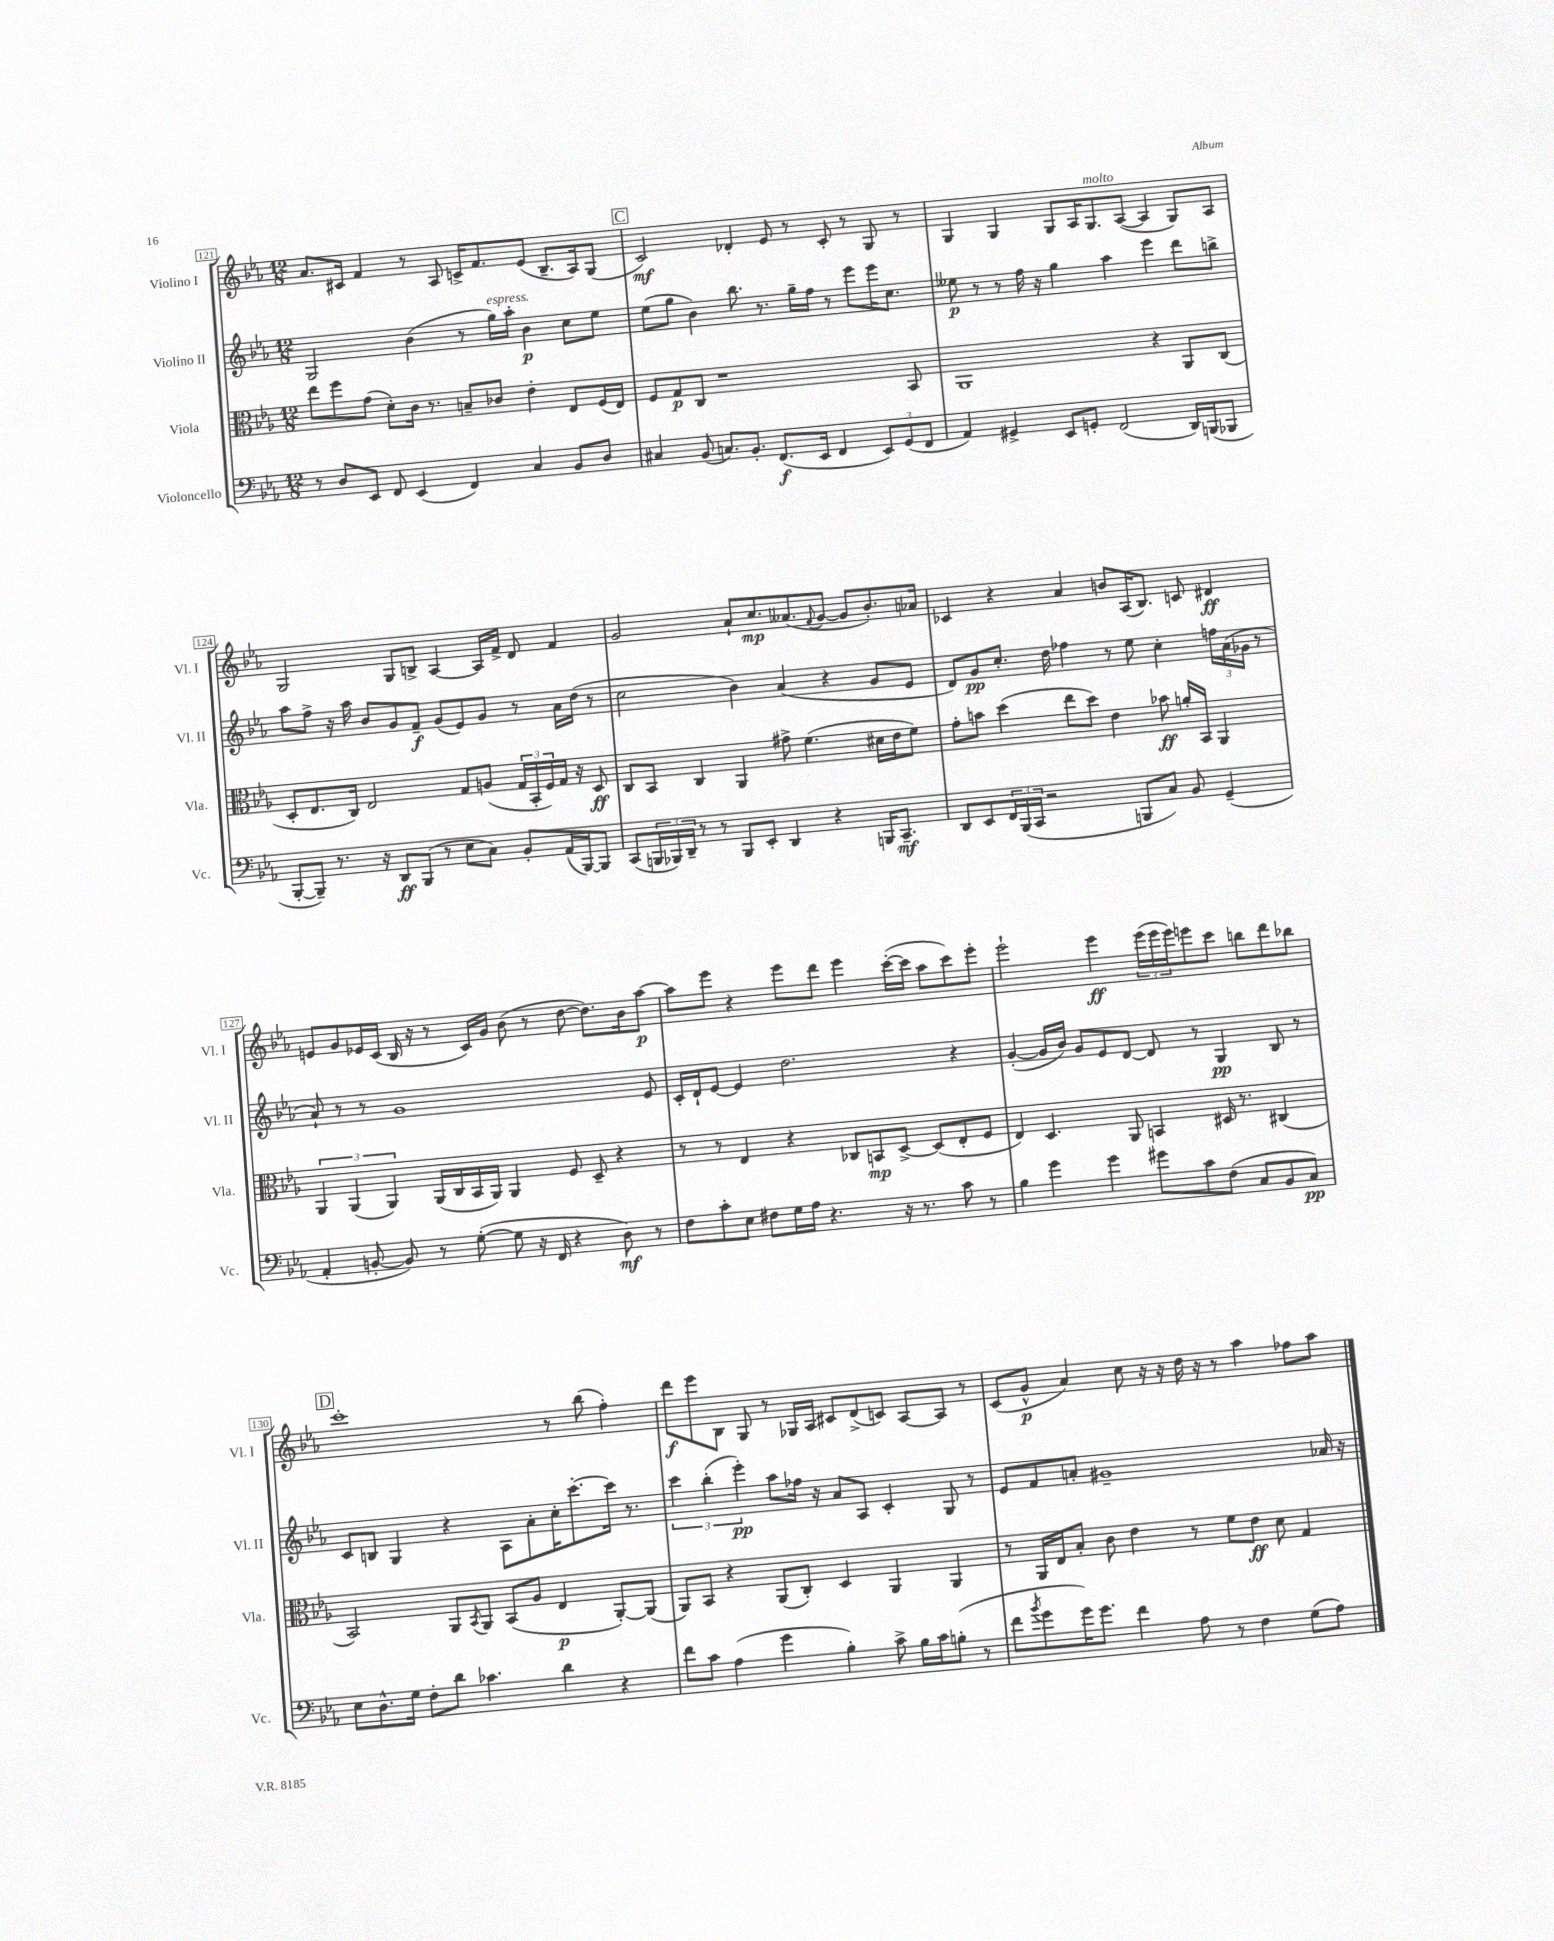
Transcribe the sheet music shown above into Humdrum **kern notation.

**kern	**kern	**kern	**kern
*staff4	*staff3	*staff2	*staff1
*clefF4	*clefC3	*clefG2	*clefG2
*k[b-e-a-]	*k[b-e-a-]	*k[b-e-a-]	*k[b-e-a-]
*M12/8	*M12/8	*M12/8	*M12/8
8r	8ee-	2G	8.a-
8D	8ff	.	.
.	.	.	16c#
8EE-	(8g	.	4f
8FF	8d')	.	.
(4EE-	16c	(4b-	8r
.	8.r	.	.
.	.	.	8A-
4FF)	8B~	8r	16c^
.	.	.	8.f
.	8c-	16gg)	.
.	.	16aa-'	.
4C	4e-'	4b-	(8e-
.	.	.	8.B-~
8BB-	8E-	8cc	.
.	.	.	16A-)
8D	(16F	8ee-	(8G
.	16E-)	.	.
=	=	=	=
4C#	8F	(8ee-	2c)
.	8G	8gg	.
(8BB-	8C	4b-)	.
8.C)	1r	.	.
.	.	8.bb-	4d-'
8.BB-'	.	.	.
.	.	8.r	.
(8.FF	.	.	8e-
.	.	16gg~	8r
16EE-	.	16ff	.
4FF	.	8r	8c'
.	.	8eee-	8r
12EE-)	.	16eee-	8G
.	.	8.cc	.
(12GG	.	.	.
.	8BB-	.	8r
12FF	.	.	.
=	=	=	=
4AA-)	1AA-	8ee--	4G
.	.	8r	.
4GG#^	.	8r	4G
.	.	16ff	.
.	.	16r	.
8EE-	.	4gg	8G
8GG'	.	.	16A-
.	.	.	8.G
(2FF	.	4aa-	.
.	.	.	([8A-
.	4r	4eee-	4A-]
16DD)	8AA-	8ddd	8G)
(16BBB	.	.	.
8BBB-	(8C	8bb^	8A-
=	=	=	=
[8BBB-'	8D'	8aa-	2G
8BBB-~])	8.E-	8ff^	.
8.r	.	16r	.
.	16C)	16aa-	.
.	2E-	8b-	.
16r	.	.	.
8DD	.	8g	8G
(8BBB-	.	8f~	8B^
8r	.	(8g	[4A-
8E-	8G	8e-)	.
8C)	(8A	8g	16A-]
.	.	.	16f^
8BB-'	24G	8r	8d
.	24BB-'	.	.
.	24F)	.	.
(16AA-	16G	16a-	4f
[16BBB-)	16r	(16dd	.
8BBB-]	8D	8r	.
=	=	=	=
(8CC	8C	2cc	2g
24BBB	8BB-	.	.
24BBB-)	.	.	.
24DD~	.	.	.
8r	4C	.	.
8r	.	.	.
8BBB-	4AA-	4b-)	8a-`
8EE-'	.	.	8.cc
4DD	8g#^	(4a-	.
.	.	.	(8.a--
.	(4.f	.	.
.	.	.	8qqf
4r	.	4r	[8g
.	.	.	8g]
16BBB	16d#	8g	8.b-')
8.CC~	16e-	.	.
.	8f)	8e-	.
.	.	.	16a-
=	=	=	=
8DD	8g'	8d)	4c-
8EE-	8b	8g	.
24FF	(4dd	8.cc'	4r
(24BBB-	.	.	.
24CC	.	.	.
2r	.	.	.
.	.	16dd	.
.	8ee-	4ff-	4a-
.	8dd)	.	.
.	4e-	8r	8b
8BBB	.	8ee-	(16A-
.	.	.	8.B-)
8C)	8b-	4cc'	.
8BB-	16a'	.	8c
.	16BB-	.	.
(4GG~	4AA-	24ff	4d#
.	.	(24a-	.
.	.	24g-	.
.	.	8r	.
=	=	=	=
4AA-'	6AA-	8a-`)	8e
.	.	8r	8g
.	(6AA-	.	.
[8BB'	.	8r	16e-
.	.	.	(16c
.	6AA-)	.	.
8BB])	.	1g	16B-
.	.	.	16r
8r	(16AA-	.	8r
.	16C	.	.
([8G'	16BB-	.	16c)
.	16AA-)	.	16g
8G]	4AA-	.	(8b-
16r	.	.	8r
16FF	.	.	.
4r	8F	.	[8dd
.	8D~	.	8.dd])
8D)	4r	.	.
.	.	.	16b-
8r	.	8e-	[8aa-
=	=	=	=
8F	8r	16c'	8aa-]
.	.	16d`	.
8c'	8r	[8e-	8eee-
8E-	4E-	4e-]	4r
8F#	.	.	.
16G	4r	2.dd	8eee-
16A-	.	.	.
4.r	.	.	8ddd
.	8C-	.	4eee-
.	8BB	.	.
16r	[8D^	.	([16ccc'
8.r	.	.	16ccc]
.	(8D]	.	8aa-
8c	8E-'	4r	8ccc)
8r	8F	.	8eee-'
=	=	=	=
4B-	4E-)	([4g'	2eee-`
4g	4.D	16g]	.
.	.	16b-)	.
.	.	8g	.
4g	.	8e-	4eee-
.	8AA-	[8d	.
8g#	4BB	8d]	(24eee-
.	.	.	24eee-
.	.	.	24eee-)
8c	.	8r	8eee
(8F	16D#	4G	8ccc
.	8.r	.	.
8C	.	.	8bb
8BB-	(4C#	8B-	8ddd
8C)	.	8r	8bb-
=	=	=	=
8E-	2BB-)	8c	1ccc'
8.D^^	.	8B	.
.	.	4G	.
16G	.	.	.
8F'	.	.	.
8d	8AA-	4r	.
.	8qBB-	.	.
4.c-	8AA-	.	.
.	(8BB-	8A-	.
.	8A-	8a-'	.
4d	4E-	16cc'	8r
.	.	[8.ccc'	.
.	.	.	(8bb-
4r	[8AA-')	16ccc]	4ff')
.	.	8.r	.
.	(8AA-]	.	.
=	=	=	=
8f	8AA-)	6ccc	8ddd
8c	8BB-	.	8eee-
.	.	(6bb-'	.
(4A-	4r	.	8B-
.	.	6eee-')	.
.	.	.	8G
4g	(8AA-	8aa-	8r
.	8C')	16ff-	16G-
.	.	16r	16A-
4B-')	4D	8a-	8c#
.	.	8A-	(8d^
8c^	4AA-	4c'	8c)
16B-	.	.	[8A-
16c	.	.	.
(8B'	4AA-	8G	8A-]
8r	.	8r	8r
=	=	=	=
8f	8r	8e-	(8c
8qb-	.	.	.
8g	16AA-	8f	8g^^
.	16E-	.	.
16g)	8B-'	8a'	4a-)
8.g	.	.	.
.	8c	1g#~	.
4f	4e-	.	8cc
.	.	.	16r
.	.	.	16r
8A-	8r	.	16dd
.	.	.	16r
8r	8f	.	8r
4F	8e-	.	4aa-
.	8d	.	.
(8G	4G	.	8ff-
8A-)	.	16a-	8aa-
.	.	16r	.
==	==	==	==
*-	*-	*-	*-
